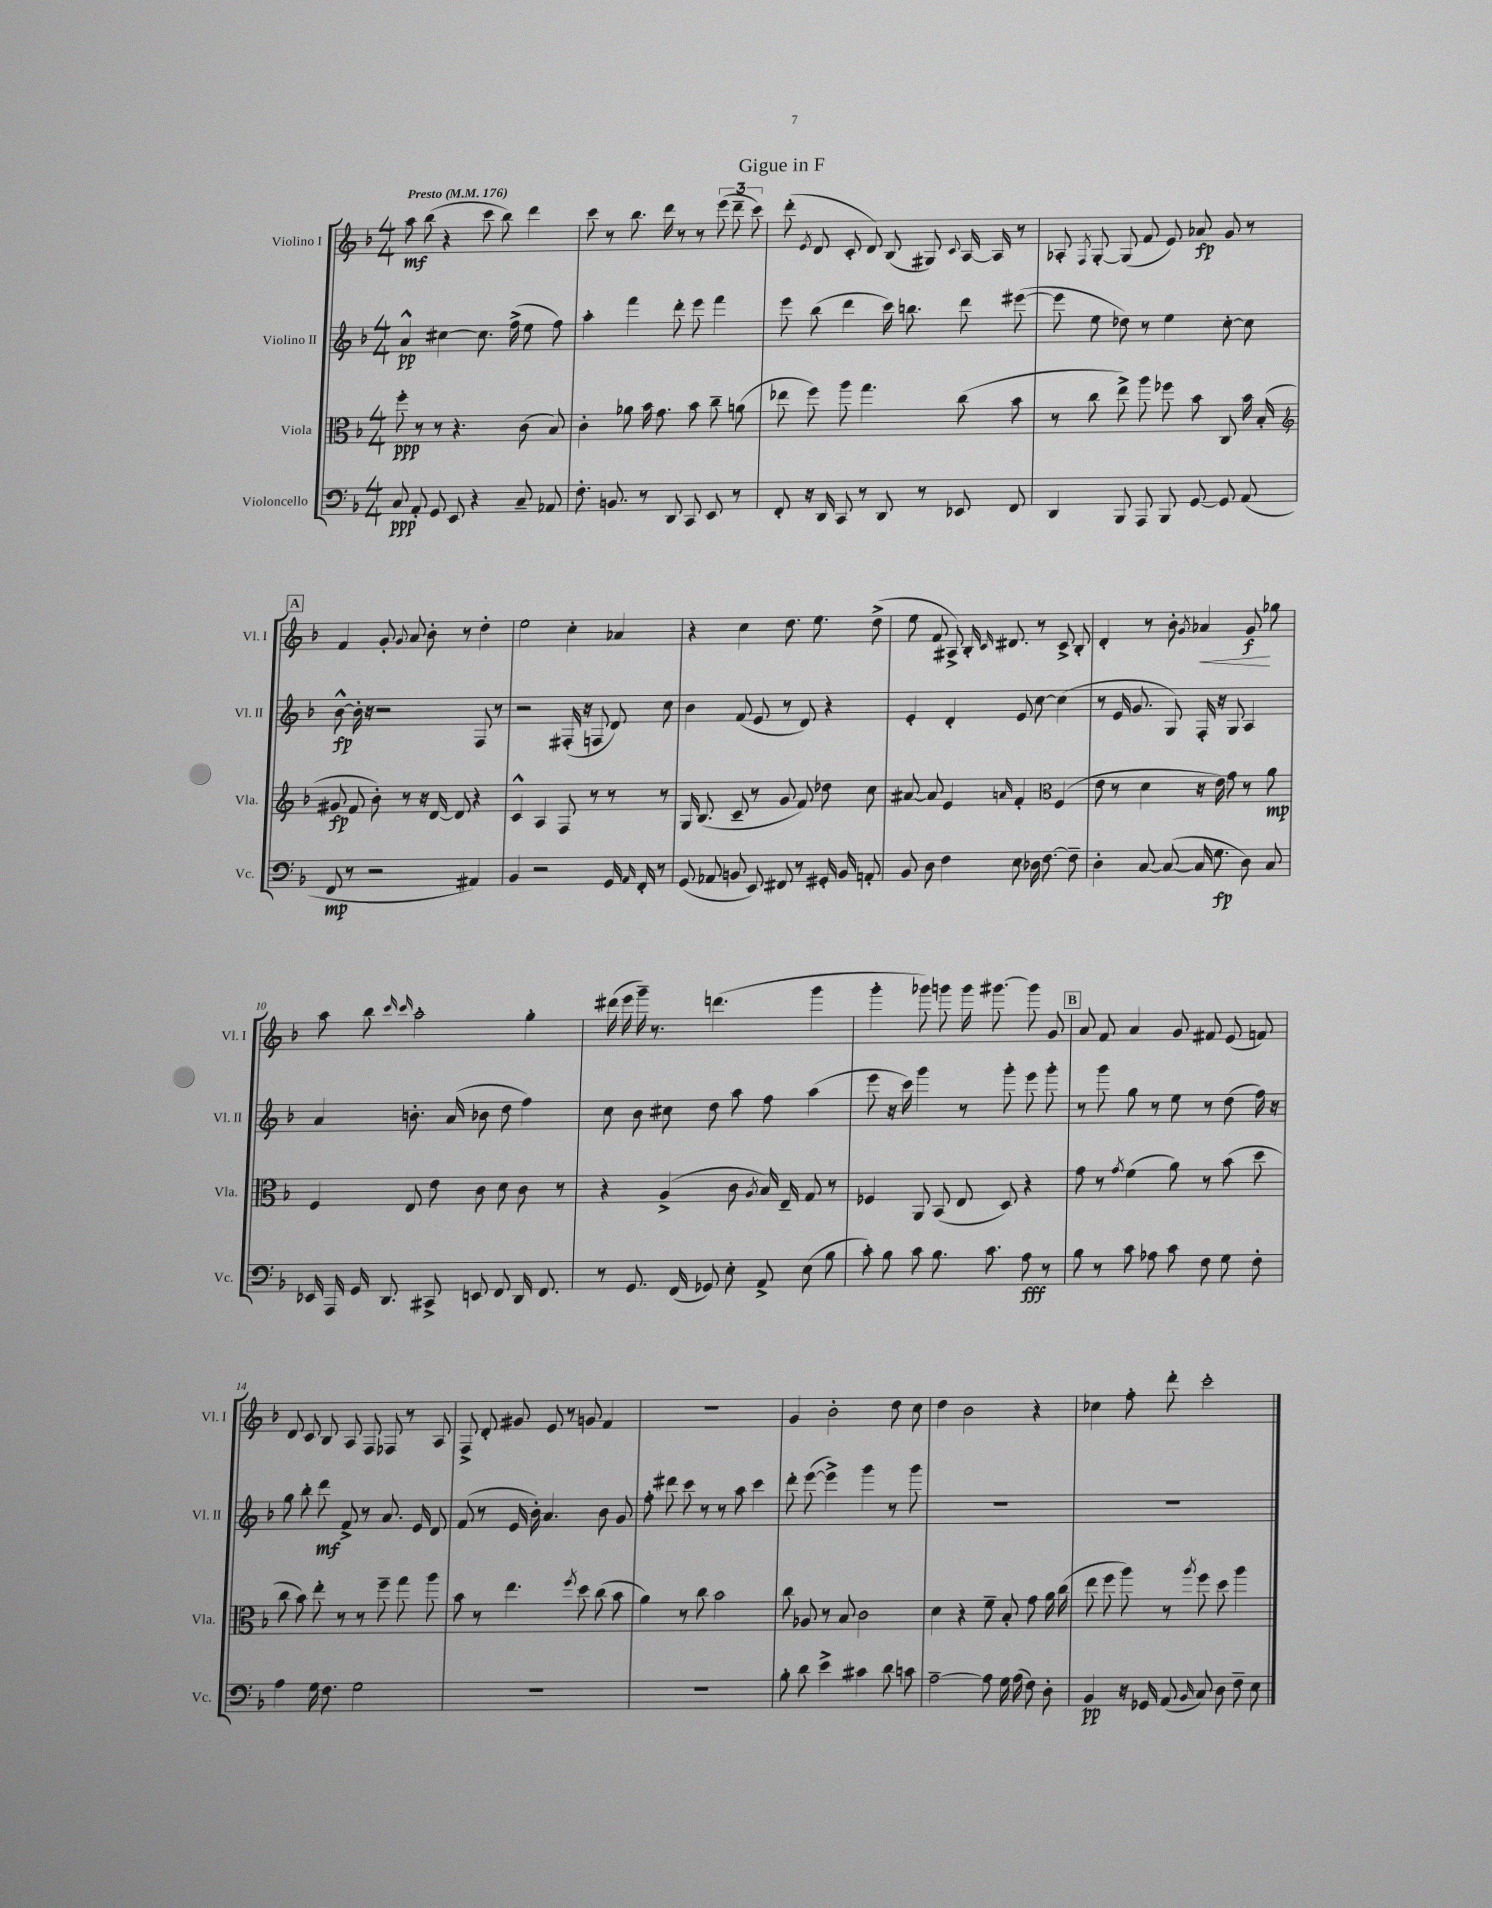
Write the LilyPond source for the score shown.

\header { title = "Gigue in F" }
<<
\new StaffGroup <<
\new Staff = "s0" \with { instrumentName = "Violino I" shortInstrumentName = "Vl. I" } {
    \clef treble \key f \major \numericTimeSignature \time 4/4 \tempo "Presto" 4 = 176
    \autoBeamOff a''8\mf bes''8( r4 c'''8 bes''8) d'''4 |
    c'''8 r8 bes''8. d'''16 r8 r8 \tuplet 3/2 { e'''8( d'''8-- c'''8) } |
    d'''8-.( \acciaccatura { e'8 } d'8 c'8-. d'8) bes8( gis8) \appoggiatura { c'8 } a16~ a16 r8 |
    aes8-. \acciaccatura { f8 } g8~-. g8( f'8 e'8) aes'8\fp g'8 r8 |
    \mark \markup { \box "A" } f'4 g'8-. \appoggiatura { g'8 } a'8 bes'8-. r8 d''4-. |
    e''2 c''4-. aes'4 |
    r4 c''4 d''8. e''8. d''8->( |
    e''8 f'8 ais8->) bes16-. \grace { c'16 } dis'8. r8 c'8-> bes8-. |
    d'4-. r8 bes'8-. \acciaccatura { g'8 } aes'4\< g'8\f\! ges''8 |
    a''8 bes''8 \grace { c'''16 c'''16 } a''2-. g''4-. |
    dis'''16( e'''16 g'''16--) r8. d'''4.( g'''4 |
    g'''4-. ges'''8) g'''8 g'''16 gis'''8.~ gis'''8 g'8 |
    \mark \markup { \box "B" } a'8 f'8 a'4 g'8 fis'8 e'8( f'8) |
    d'8 c'8 bes8 a8 f8 fes8 r8 a8 |
    f8-> d'8-. gis'8 e'8 r8 g'8 f'4 |
    R1 |
    g'4 bes'2-. d''8 c''8 |
    d''4 bes'2 r4 |
    ces''4 f''8-. d'''8-. c'''2-. \bar "|." |
}
\new Staff = "s1" \with { instrumentName = "Violino II" shortInstrumentName = "Vl. II" } {
    \clef treble \key f \major \numericTimeSignature \time 4/4
    \autoBeamOff a'4-^\pp cis''4~ cis''8. f''16->( e''8 f''8) |
    a''4-. f'''4 d'''8-. e'''8 f'''4 |
    e'''8 bes''8( d'''4 c'''16) b''8. d'''8 eis'''8~( |
    eis'''8 e''8 des''8) r8 e''4 c''8~-. c''8 |
    \mark \markup { \box "A" } bes'8~-^\fp bes'16-. r16 r2 f8 r8 |
    r2 fis16-.( r16 f8 d'8) c''8 |
    bes'4 f'8( e'8 r8 d'8) r4 |
    e'4-. d'4-. e'8 c''8~ c''4( |
    r8 e'16 g'8. g8) f16-. r16 g8 a4 |
    a'4 b'8.-. a'16( bes'8 d''8 f''4) |
    c''8 bes'8 cis''8 d''8 a''8 f''8 a''4( |
    e'''8 r16 c'''16) g'''4 r8 g'''8-. e'''8 g'''8-. |
    \mark \markup { \box "B" } r8 g'''8 g''8 r8 e''8 r8 d''8( f''16) r16 |
    g''8 bes''8-. d'''8\mf f'8-> r8 a'8. e'16 d'8 |
    f'8( r8 e'16 bes'16-.) a'4. bes'8 g'8 |
    f''8-. dis'''8 c'''8 r8 r8 a''8 c'''4 |
    d'''8-. e'''8~( e'''4->) g'''4 r8 g'''8 |
    R1 |
    R1 \bar "|." |
}
\new Staff = "s2" \with { instrumentName = "Viola" shortInstrumentName = "Vla." } {
    \clef alto \key f \major \numericTimeSignature \time 4/4
    \autoBeamOff f''8-.\ppp r8 r8 r4. c'8( bes8) |
    c'4-. aes'8 bes'16 g'8. bes'8 c''8-- a'8( |
    ees''8 f''8) a''8 g''4. c''8( bes'8 |
    r8 c''8 e''8->) a''8 fes''8 bes'8 c8 bes'16 bes16-.( |
    \mark \markup { \box "A" } \clef treble gis'8\fp f'8 bes'8-.) r8 r16 d'16~ d'8 r4 |
    c'4-^ a4 f8 r8 r8 r8 |
    g16 bes8.( c'8-- r8 g'8 f'8) des''8 c''8 |
    ais'8~ ais'8 e'4 \grace { a'16 } f'4-. \clef alto f4( |
    e'8 r8 d'4 r16 e'16) g'8 r8 a'8\mp |
    f4 e8 e'8 c'8 d'8 c'8 r8 |
    r4 a4->( c'8 \acciaccatura { a8 } bes16) e16-- g8 r8 |
    fes4 a,8 bes,8( e8 d8) r4 |
    \mark \markup { \box "B" } g'8 r8 \acciaccatura { g'8 } f'4( a'8) r8 bes'8( d''8 |
    c''8 bes'8) e''8-. r8 r8 f''8-- g''8 a''8 |
    bes'8 r8 e''4. \acciaccatura { f''8 } d''8 c''8( bes'8 |
    a'4) r8 c''8 bes'2 |
    c''8 aes8 r8 bes8 c'2 |
    d'4 r4 f'8-- bes8-. g'8 a'16 c''16( |
    e''8 f''8 a''8) r8 \acciaccatura { a''8 } f''8 d''8 a''4 \bar "|." |
}
\new Staff = "s3" \with { instrumentName = "Violoncello" shortInstrumentName = "Vc." } {
    \clef bass \key f \major \numericTimeSignature \time 4/4
    \autoBeamOff c8\ppp a,8-. g,8 e,8 r4 c8-- aes,8 |
    f8.-. b,8. r8 d,8 c,8 e,8 r8 |
    f,8-. r16 d,16 c,8 r8 d,8 r8 ees,8 f,8 |
    d,4 bes,,8 a,,8 bes,,8 g,8~ g,8 a,8( |
    \mark \markup { \box "A" } f,8\mp r8 r2 ais,4) |
    bes,4 r2 g,16 \grace { a,16 } f,16-. r8 |
    g,8( aes,8 b,8 e,8) fis,8 r8 gis,16-. b,16 a,8-. |
    bes,8 d8 f4 e8 des16 f8.~ f8-- |
    d4-. c8~ c8~( c16 g8.\fp d8) c8 |
    ees,16 a,,16 g,16 d,8. cis,8-> e,8 f,8 d,16 f,8. |
    r8 g,8. f,16( ges,8) e8-. a,8-> e8( bes8 |
    c'8-.) bes8 c'8 bes8. c'8. a8\fff r8 |
    \mark \markup { \box "B" } bes8 r8 c'8 aes8 c'8 f8 g8 f8-. |
    a4 g16 f8. g2 |
    R1 |
    R1 |
    bes8-. d'8 e'4-> cis'4 d'8 c'8 |
    a2~-- a8 g16 a16( f8) d8-. |
    bes,4\pp r16 ges,16 a,8( \grace { bes,16 } c8) d8 f8-- e8 \bar "|." |
}
>>
>>
